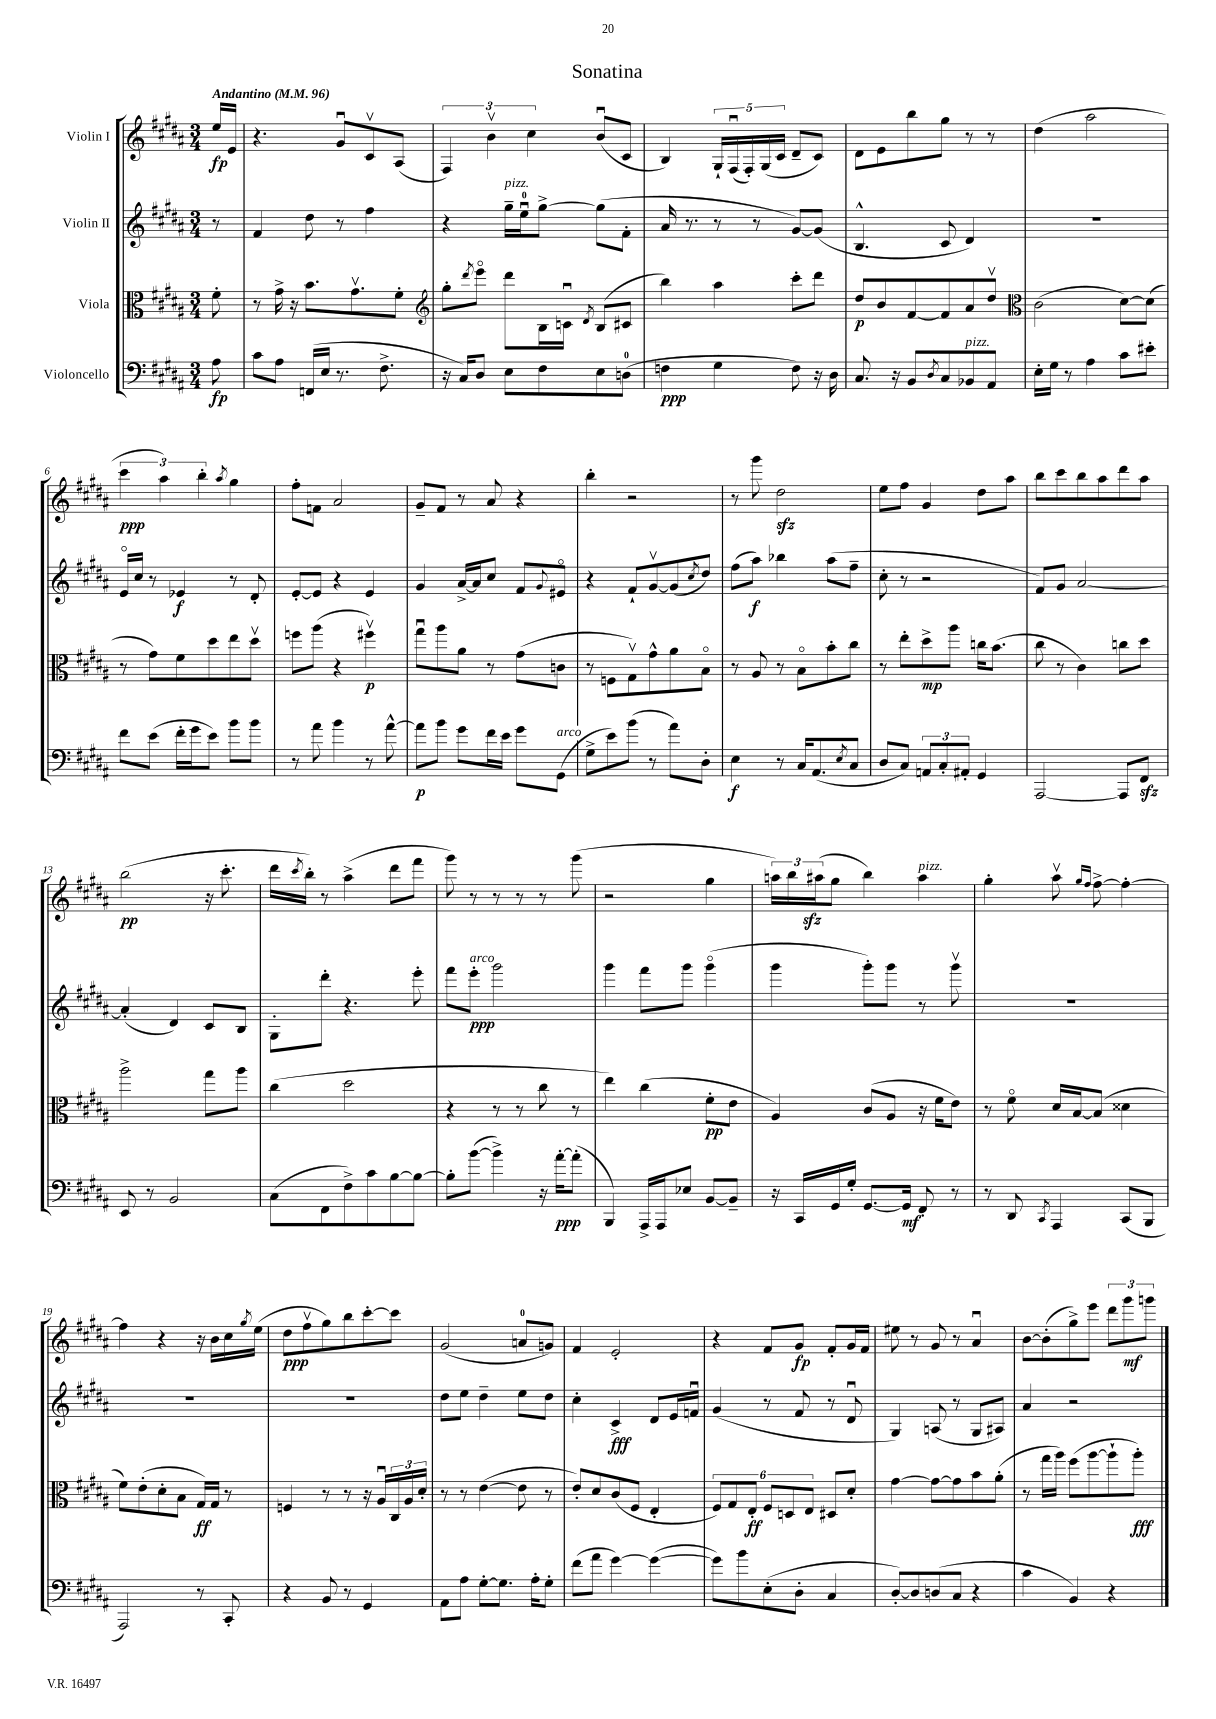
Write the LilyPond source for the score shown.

\header { title = "Sonatina" }
<<
\new StaffGroup <<
\new Staff = "s0" \with { instrumentName = "Violin I" } {
    \clef treble \key b \major \numericTimeSignature \time 3/4 \partial 8 \tempo "Andantino" 4 = 96
    e''16\fp e'16 |
    r4. gis'8\downbow cis'8\upbow ais8( |
    \tuplet 3/2 { fis4) b'4\upbow cis''4 } b'8\downbow( cis'8 |
    b4) \tuplet 5/4 { gis16-! fis16\downbow( fis16-.) gis16( cis'16 } dis'8-- cis'8) |
    dis'8 e'8 b''8 gis''8 r8 r8 |
    dis''4( ais''2 |
    \tuplet 3/2 { cis'''4\ppp ais''4) b''4-. } \acciaccatura { ais''8 } gis''4 |
    fis''8-. f'8 ais'2 |
    gis'8-- fis'8 r8 ais'8 r4 |
    b''4-. r2 |
    r8 gis'''8 dis''2\sfz |
    e''8 fis''8 gis'4 dis''8 ais''8 |
    b''8 cis'''8 b''8 ais''8 dis'''8 ais''8 |
    b''2\pp( r16 cis'''8.-. |
    dis'''16 \acciaccatura { cis'''8 } b''16-.) r8 ais''4->( dis'''8 fis'''8 |
    gis'''8) r8 r8 r8 r8 gis'''8( |
    r2 gis''4 |
    \tuplet 3/2 { a''16) b''16 ais''16\sfz( } gis''8 b''4) ais''4^\markup { \italic "pizz." } |
    gis''4-. ais''8\upbow \grace { gis''16 fis''16 } fis''8~-> fis''4~-. |
    fis''4 r4 r16 b'16 cis''16 \acciaccatura { gis''8 } e''16( |
    dis''8\ppp fis''8\upbow gis''8) b''8 cis'''8~-. cis'''8 |
    gis'2( a'8-0 g'8) |
    fis'4 e'2-. |
    r4 fis'8 gis'8\fp fis'8-. gis'16 fis'16 |
    eis''8 r8 gis'8 r8 ais'4\downbow |
    b'8~ b'8-.( gis''8->) e'''8 \tuplet 3/2 { dis'''8 gis'''8\mf g'''8 } \bar "|." |
}
\new Staff = "s1" \with { instrumentName = "Violin II" } {
    \clef treble \key b \major \numericTimeSignature \time 3/4 \partial 8
    r8 |
    fis'4 dis''8 r8 fis''4 |
    r4 gis''16--^\markup { \italic "pizz." } e''16-0\downbow gis''8~-> gis''8( fis'8-. |
    ais'16 r8. r8 r8 gis'8~) gis'8( |
    b4.-^ cis'8 dis'4) |
    R2. |
    e'16\flageolet cis''16 r8 ees'4\f r8 dis'8-. |
    e'8~-. e'8 r4 e'4 |
    gis'4 ais'16~-> ais'16 cis''8 fis'8 \appoggiatura { gis'8 } eis'8\flageolet |
    r4 fis'8-! gis'8~\upbow gis'8( \acciaccatura { cis''8 } dis''8) |
    fis''8( ais''8\f) bes''4 ais''8( fis''8-- |
    cis''8-. r8 r2 |
    fis'8) gis'8 ais'2~ |
    ais'4-.( dis'4) cis'8 b8 |
    gis8-. dis'''8-. r4. e'''8-. |
    fis'''8 e'''8-.\ppp^\markup { \italic "arco" } gis'''2 |
    gis'''4 fis'''8 gis'''8 gis'''4\flageolet( |
    gis'''4 gis'''8-.) gis'''8 r8 gis'''8\upbow |
    R2. |
    R2. |
    R2. |
    dis''8 e''8 dis''4-- e''8 dis''8 |
    cis''4-. cis'4->\fff dis'8 e'16 f'16\downbow |
    gis'4( r8 fis'8 r8 dis'8\downbow |
    gis4) a8( r8 gis8 ais8) |
    ais'4 r2 \bar "|." |
}
\new Staff = "s2" \with { instrumentName = "Viola" } {
    \clef alto \key b \major \numericTimeSignature \time 3/4 \partial 8
    fis'8-. |
    r8 gis'16-> r16 b'8. gis'8.\upbow fis'8-. |
    \clef treble gis''8-. \acciaccatura { dis'''8 } e'''8\flageolet dis'''8 b16 c'16\downbow \acciaccatura { dis'8 } b8( cis'8 |
    b''4) ais''4 cis'''8-. dis'''8 |
    dis''8\p b'8 fis'8~ fis'8 ais'8 dis''8\upbow |
    \clef alto cis'2( dis'8~) dis'8( |
    r8 gis'8) fis'8 dis''8 e''8 dis''8\upbow |
    f''8 ais''8( r4 fis''4\upbow\p) |
    gis''8\downbow ais''8 ais'8 r8 gis'8( c'8 |
    r8 f8 gis8\upbow) gis'8-^ ais'8 b8\flageolet |
    r8 ais8 r8 b8\flageolet b'8-. cis''8 |
    r8 e''8-. dis''8->\mp ais''8 c''16 b'8.( |
    cis''8 r8 cis'4) c''8 dis''8 |
    ais''2-> gis''8 ais''8 |
    cis''4( dis''2 |
    r4 r8 r8 cis''8 r8 |
    e''4) cis''4( fis'8-.\pp e'8 |
    ais4) cis'8( ais8 r16 fis'16 e'8) |
    r8 fis'8\flageolet dis'16 b16~ b8( disis'4 |
    fis'8) e'8-.( dis'8-. b8 gis16\ff) gis16 r8 |
    f4 r8 r8 r16 ais16\downbow \tuplet 3/2 { cis16 ais16 dis'16-. } |
    r8 r8 e'4~( e'8 r8 |
    e'8-.) dis'8 cis'8( fis8 e4-. |
    \tuplet 6/4 { fis8) gis8 e8-.\ff fis8 d8 e8 } dis8 dis'8-. |
    gis'4~ gis'8~ gis'8 b'8 ais'8-.( |
    r8 gis''16 ais''16) fis''8( ais''8~ ais''8-! ais''8-.\fff) \bar "|." |
}
\new Staff = "s3" \with { instrumentName = "Violoncello" } {
    \clef bass \key b \major \numericTimeSignature \time 3/4 \partial 8
    ais8\fp |
    cis'8 ais8 f,16( e16 r8. fis8.-> |
    r16 cis16) dis8 e8 fis8 e8 d8-0( |
    f4\ppp gis4 f8) r16 dis16 |
    cis8. r16 b,8 \acciaccatura { dis8 } cis8 bes,8^\markup { \italic "pizz." } ais,8 |
    e16-. gis16 r8 ais4 cis'8 eis'8-. |
    fis'8 e'8( fis'16-. gis'16 e'8) b'8 b'8 |
    r8 ais'8 b'4 r8 ais'8~-^ |
    ais'8\p b'8 gis'8 fis'16 e'16 gis'8 gis,8^\markup { \italic "arco" }( |
    gis8-> e'8) b'8( r8 ais'8) dis8-. |
    e4\f r8 cis16 ais,8.( \acciaccatura { e8 } cis8 |
    dis8 cis8) \tuplet 3/2 { a,8 cis8-. ais,8-. } gis,4 |
    ais,,2~ ais,,8 fis,8\sfz |
    e,8 r8 b,2 |
    cis8( fis,8 fis8->) cis'8 b8~ b8~ |
    b8-. b'8~( b'4->) r16 ais'16~-.\ppp ais'8-.( |
    b,,4) ais,,16-> ais,,16 ees8 b,8~ b,8-- |
    r16 cis,16 gis,16 gis16-. gis,8.~ gis,16\mf fis,8-. r8 |
    r8 dis,8 \acciaccatura { cis,8 } ais,,4 cis,8( b,,8 |
    ais,,2) r8 cis,8-. |
    r4 b,8 r8 gis,4 |
    ais,8 ais8 gis8~-. gis8. ais16-. gis8-. |
    fis'8( ais'8 gis'4~) gis'4~( |
    gis'8) b'8 e8-.( dis8-. cis4 |
    dis8~-.) dis8 d8( cis8 r4 |
    cis'4 b,4) r4 \bar "|." |
}
>>
>>
